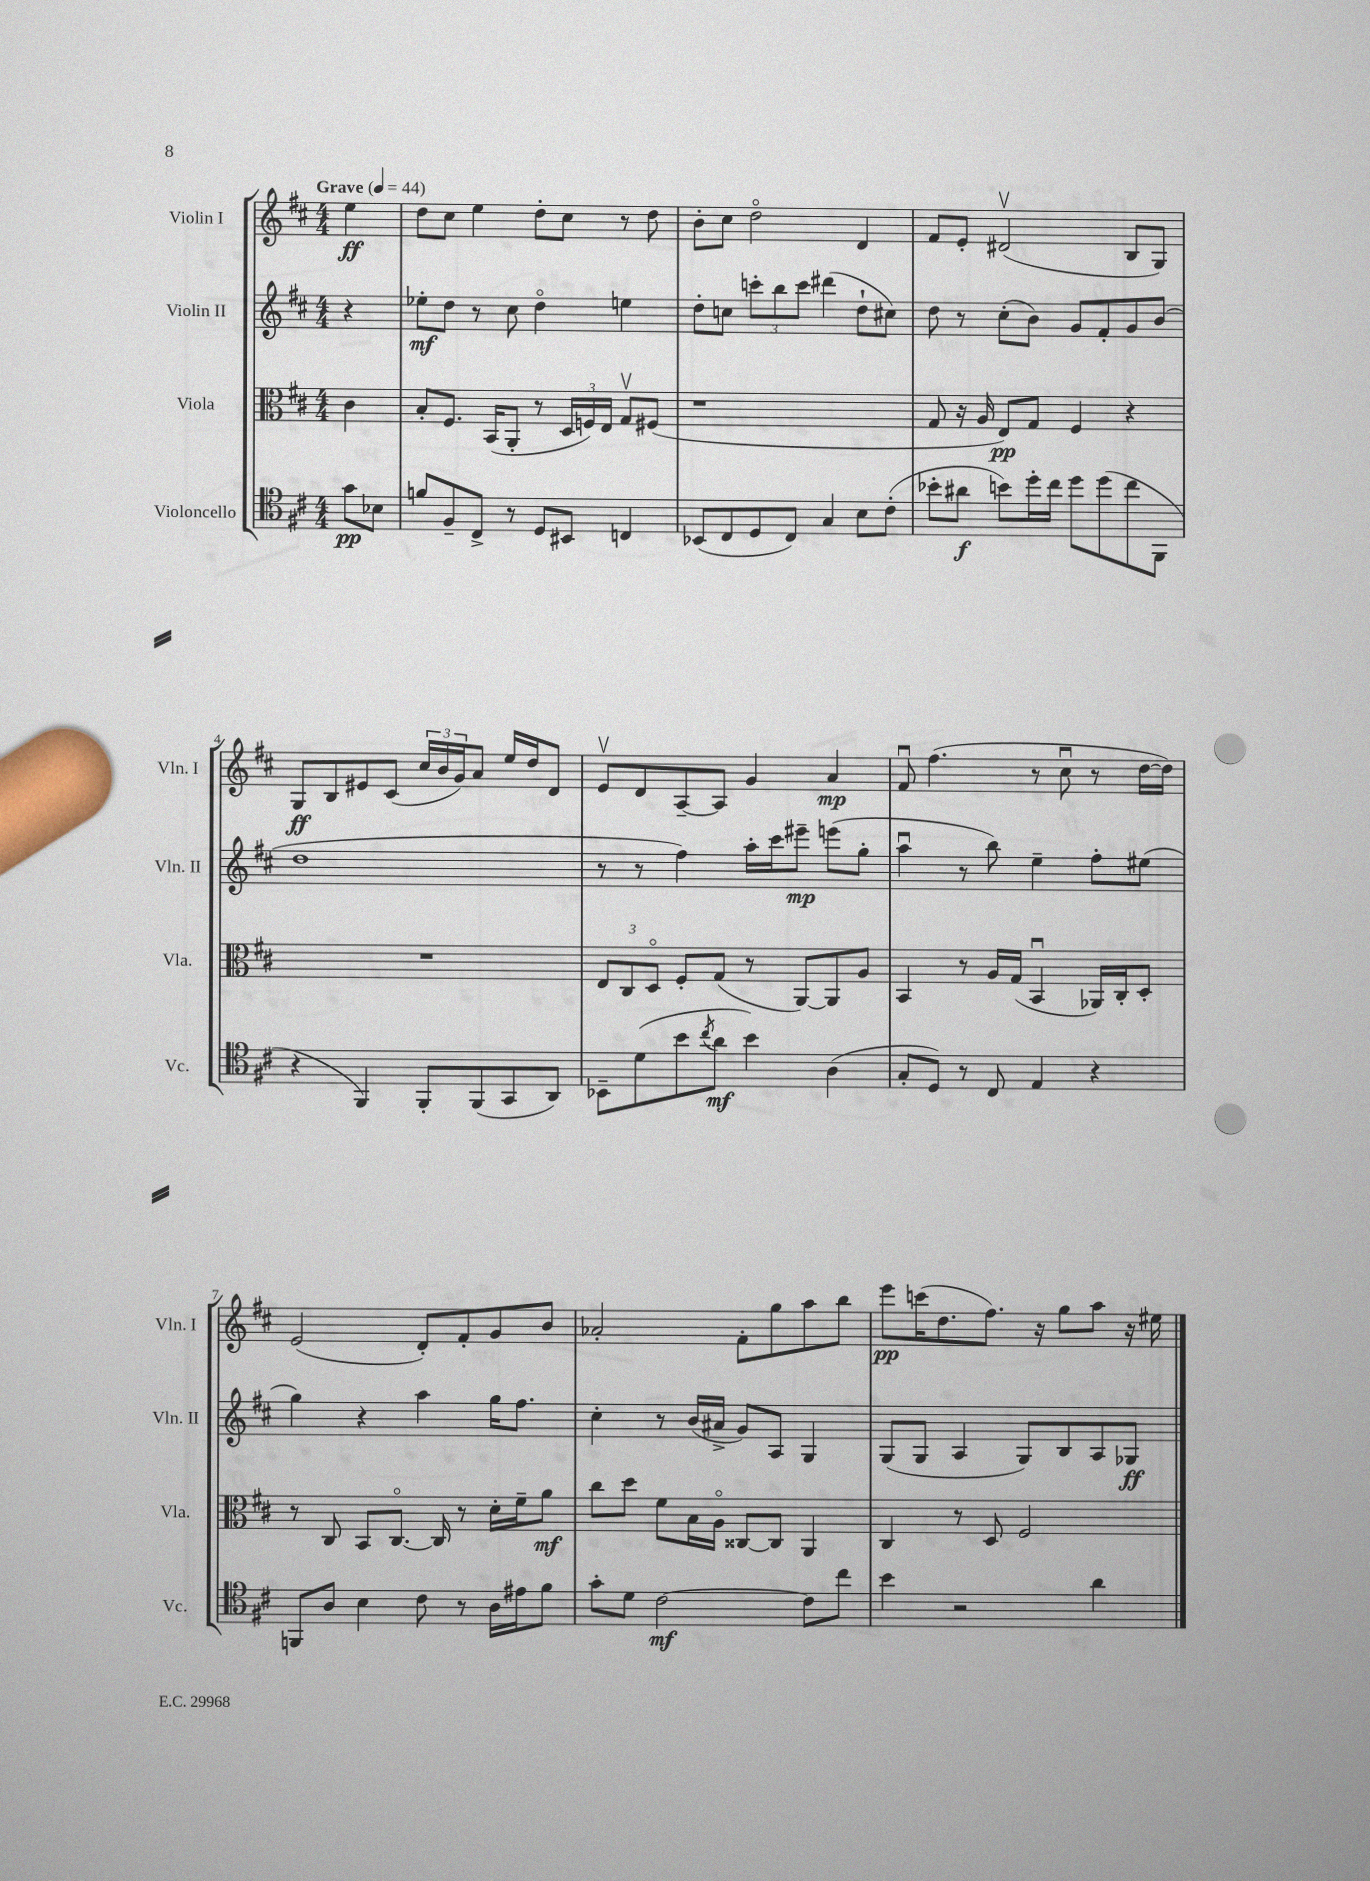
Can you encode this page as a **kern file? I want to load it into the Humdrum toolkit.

**kern	**kern	**kern	**kern
*staff4	*staff3	*staff2	*staff1
*clefC4	*clefC3	*clefG2	*clefG2
*k[f#c#]	*k[f#c#]	*k[f#c#]	*k[f#c#]
*M4/4	*M4/4	*M4/4	*M4/4
*MM44	*MM44	*MM44	*MM44
8g	4c#	4r	4ee
8B-	.	.	.
=	=	=	=
8f	8B'	8ee-'	8dd
8F#~	8.F#	8dd	8cc#
8C#^	.	8r	4ee
.	(16BB	.	.
8r	8AA'	8cc#	.
8D	8r	4ddo	8dd'
8BB#	24D	.	8cc#
.	24F)	.	.
.	24E	.	.
4C	8Gv	4ee	8r
.	(8F#	.	8dd
=	=	=	=
(8BB-	1r	8dd'	8b'
8C#	.	8cc	8cc#
8D	.	12ccc'	2ddo
.	.	12bb	.
8C#)	.	.	.
.	.	12ccc	.
4G	.	(4ddd#	.
8B	.	8dd`	4d
(8c#'	.	8cc#)	.
=	=	=	=
8b-'	8G	8dd	8f#
8a#	16r	8r	8e'
.	16A	.	.
8b)	8E)	(8cc#'	(2d#v
16dd'	8G	8b)	.
16cc#	.	.	.
8dd	4F#	8g	.
(8dd	.	8f#'	.
8cc#	4r	8g	8B
8FF#	.	(8b	8G)
=	=	=	=
4r	1r	1dd	8G
.	.	.	8B
4FF#)	.	.	8e#
.	.	.	(8c#
8FF#'	.	.	24cc#
.	.	.	24b
.	.	.	24g)
(8FF#	.	.	8a
8GG	.	.	16ee
.	.	.	16dd
8AA)	.	.	8d
=	=	=	=
8BB-~	12E	8r	8ev
.	12C#	.	.
(8d	.	8r	8d
.	12Do	.	.
8b	8F#'	4ff#)	[8A~
8qcc#	.	.	.
8a	(8G	.	8A]
4b)	8r	16aa'	4g
.	.	16ccc#	.
.	[8AA)	8eee#~	.
(4A	8AA]	(8eee	4a
.	8A	8gg'	.
=	=	=	=
8G'	4BB	4aau	8f#u
8D)	.	.	(4.ff#
8r	8r	8r	.
8C#	16A	8bb)	.
.	(16G	.	.
4E	4BBu	4ee~	8r
.	.	.	8cc#u
4r	16AA-)	8ff#'	8r
.	16C#'	.	.
.	8D'	(8ee#	[16dd
.	.	.	16dd])
=	=	=	=
8FF	8r	4gg)	(2e
8A	8C#	.	.
4B	8BB	4r	.
.	[8.C#o	.	.
8c#	.	4aa	8d')
.	16C#]	.	.
8r	8r	.	8f#'
16A	16d'	16gg	8g
16e#	16f#~	8.ff#	.
8f#	8a	.	8b
=	=	=	=
8g'	8cc#	4cc#'	2a-'
8d	8dd	.	.
[2c#	8f#	8r	.
.	16B	(16b	.
.	16Ao	16a#^	.
.	[8C##	8g)	8f#'
.	8C##]	8A	8gg
8c#]	4AA	4G	8aa
8cc#	.	.	8bb
=	=	=	=
4b	4C#	(8G	8eee
.	.	8G	(16ccc
.	.	.	8.dd
2r	8r	4A	.
.	8D	.	8.ff#)
.	2F#	8G)	.
.	.	.	16r
.	.	8B	8gg
4a	.	8A	8aa
.	.	8G-	16r
.	.	.	16ee#
==	==	==	==
*-	*-	*-	*-
